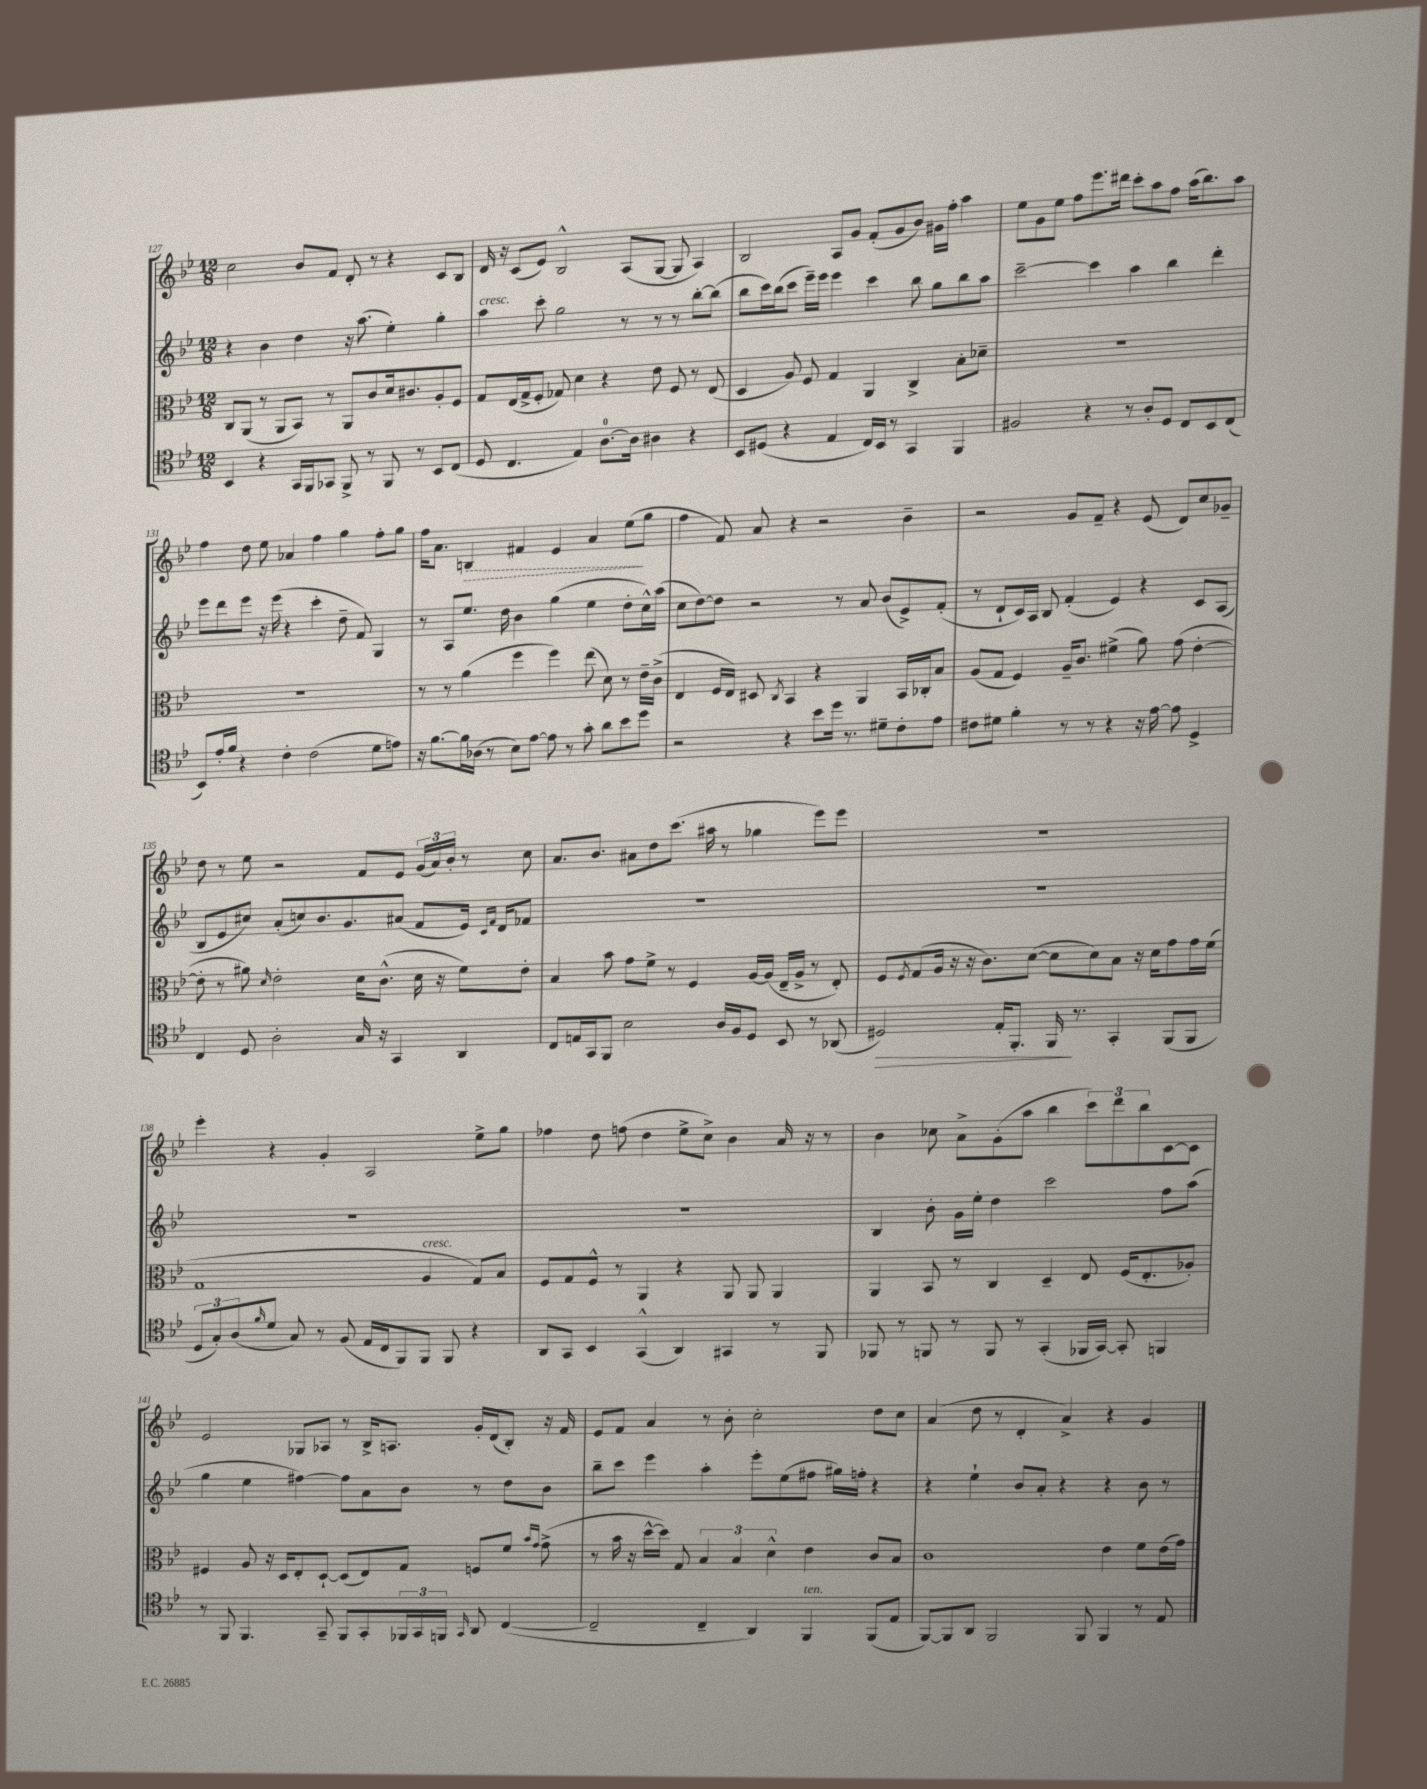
<<
\new StaffGroup <<
\new Staff = "s0" {
    \clef treble \key bes \major \numericTimeSignature \time 12/8
    c''2 bes'8 f'8 d'8-. r8 r4 c'8 bes8 |
    d'16 r16 c'8( ees'8) bes2-^ a8( g8~ g8 a4) |
    bes2 a8 g'8 f'8-.( g'8 bes'8) gis'16 f''16-. a''4 |
    ees''8 g'8 ees''8 f''8 ees'''8. dis'''16 c'''8-. a''8 f''8 a''16( bes''8.) a''8 |
    f''4 d''8 ees''8 aes'4 f''4 g''4 f''8-. g''8 |
    f''16 a'8. \once \override Hairpin.style = #'dashed-line b4\> fis'4 ees'4 a'4 ees''8\!( g''8 |
    f''4 f'8) a'8 r4 r2 bes'4-- |
    r2 g'8 f'8-- r4 ees'8( d'8) c''8 ges'8-- |
    d''8 r8 ees''8 r2 f'8 ees'8 \tuplet 3/2 { g'16( a'16) bes'16-. } r8 c''8 |
    a'8. bes'8. ais'8 d''8 c'''8.( ais''16 r8 ges''4 ees'''8) ees'''8 |
    R1. |
    ees'''4-. r4 g'4-. a2 ees''8-> g''8 |
    fes''4 d''8 f''8( d''4 ees''8-> c''8->) bes'4 a'16 r16 r8 |
    bes'4 ces''8 a'8-> g'8-.( a''8 bes''4 \tuplet 3/2 { c'''8) d'''8 bes''8 } c'8~ c'8 |
    ees'2 ges8 aes8 r8 bes16-> a8. g'16-. d'16( bes8-.) r16 f'16 |
    ees'8 f'8 a'4 r8 bes'8-. c''2-. d''8 c''8 |
    a'4( d''8 r8 d'4-. a'4->) r4 g'4 \bar "|." |
}
\new Staff = "s1" {
    \clef treble \key bes \major \numericTimeSignature \time 12/8
    r4 bes'4 d''4 r16 a''8.( ees''4-.) g''4-. |
    a''4^\markup { \italic "cresc." } c'''8-. g''2 r8 r8 r8 bes''8~-. bes''8( |
    bes''8 c'''16) bes''16( c'''8 ees'''16--) ees'''16 ees'''4 c'''4 bes''8 g''8 bes''8 a''8 |
    c'''2~-- c'''4 a''4 bes''4 d'''4-. |
    ees'''8 d'''8 ees'''8 r16 ees'''16( r4 c'''4-. d''8-- f'8) g4 |
    r8 a8 ees''8. d''16 bes'4 g''4( ees''4 d''8-. c''16-^) a''16( |
    c''8 d''8~) d''8 r2 r8 a'8 bes'8( ees'8->) f'8-.( |
    r8 d'8-! c'16) a16 bes8 f'4-.( ees'4) r4 c'8 a8( |
    bes8 ees'8 cis''8) a'8-.( c''8) bes'8. g'8. ais'8( f'8 ees'16) \grace { c'16 f'16 } d'16 fes'8 |
    R1. |
    R1. |
    R1. |
    R1. |
    bes4 bes'8-. g'16 ees''16-. d''4 c'''2 f''8 a''8( |
    g''4 ees''4 fis''4~) fis''8 a'8 bes'8 r8 d''8 bes'8 |
    bes''8-- c'''8 ees'''4 a''4-. ees'''8-. ees''8( fis''8 gis''16) f''16-. r4 |
    r4 ees''4-! bes'8 a'8-. r4 r4 bes'8 r8 \bar "|." |
}
\new Staff = "s2" {
    \clef alto \key bes \major \numericTimeSignature \time 12/8
    c8 a,8( r8 a,8 bes,8) r8 a,8 c'8 d'16 cis'8. a8-. f8 |
    g8 ees16( g16-> f8-. ges8) d'4 r4 ees'8 f8 r8 ees8( |
    d4 a8) f8 g4 a,4 c4-> bes8-. des'8-- |
    R1. |
    R1. |
    r8 r8 a'4( f''4 f''4) ees''8( d'8) r8 ees'16-- c'16->( |
    ees4 f16 ees16) dis8 \acciaccatura { c8 } bes,4 r4 a,4 bes,16 ces16-. bes8 |
    a8( g8 f4) a16-- c'8. fis'4->( a'8) g'8( ees'4~-. |
    ees'8-. r8 ais'8) \grace { d'16 } ees'2-. d'16 c'8.-^( d'16 r16 f'8) ees'8-. |
    bes4 bes'8 g'8 f'8-> r8 f4 a16~ a16( ees16-- a16-> r8 ees8-.) |
    f8 \acciaccatura { f8 } g8( a16 r16 r16 c'8.) d'8~( d'8 d'8) bes8 r16 d'16 g'8 g'16 f'16( |
    g1 a4^\markup { \italic "cresc." } g8) bes8 |
    f8 g8 f8-^ r8 a,4 r4 a,8 a,8 a,4 |
    a,4 bes,8 r8 c4 d4-- ees8 f16( ees8.-. aes8-.) |
    fis4 a8 r16 d16 ees8-. d8~-! d8( ees8) g8 f8 f'8 \grace { bes'16 g'16 } g'8->( |
    r8 bes'16 r16 d''16~-^ d''16) g8 \tuplet 3/2 { bes4 bes4 d'4-^ } ees'4 c'8 bes8 |
    c'1 ees'4 f'8 ees'16( g'16) \bar "|." |
}
\new Staff = "s3" {
    \clef tenor \key bes \major \numericTimeSignature \time 12/8
    bes,4 r4 g,16 f,16 ges,8 f,8-> r8 f,8 r8 bes,8 c8( |
    d8 c4. ees4) a8.-0~ a16 ais4 r4 |
    bes,8 dis8( r4 ees4 c16) bes,16 r8 g,4 f,4 |
    fis2 r4 r8 a8-. d8 c8 bes,8 c8( |
    bes,8) ees'16-. f'16 r4 c'4-. c'2( d'8 e'8) |
    r16 f'8.~ f'16 aes16( r8 bes8) ees'8~ ees'8 r8 g'8-. a'8 bes'8 d''8 |
    r2 r4 bes'8 d''16 r8. dis'8-- c'8-. ees'8 |
    cis'8 dis'8 f'4-. r8 r8 r4 r16 ees'16~ ees'8 d4-> |
    c4 d8 a2-. g16 r16 g,4 a,4 |
    c8 e16 g,16 f,8 bes2 a16 f16 d8 bes,8 r8 aes,8( |
    dis2\>) ees16-. f,8.-. f,16\! r8. g,4-. f,8( f,8 |
    \tuplet 3/2 { d8 g8-.) a8( } \grace { f'16 } d'8 g8) r8 f8( ees16 c16 f,8) f,8 f,8 r4 |
    a,8 g,8 bes,4 g,4-^( a,4) gis,4 r8 f,8 |
    fes,8 r8 f,8 r8 f,8 r8 g,4-.( fes,16 g,16~) g,8-. f,4 |
    r8 f,8 f,4. g,8-- f,8 g,8-. \tuplet 3/2 { fes,16 g,16 f,16 } \grace { g,16 } a,8 c4~( |
    c2-- c4-- a,4) f,4^\markup { \italic "ten." } f,8( ees8 |
    f,8~) f,8 a,8 f,2 f,8 f,4 r8 ees8 \bar "|." |
}
>>
>>
\layout { \context { \Score currentBarNumber = #127 } }
